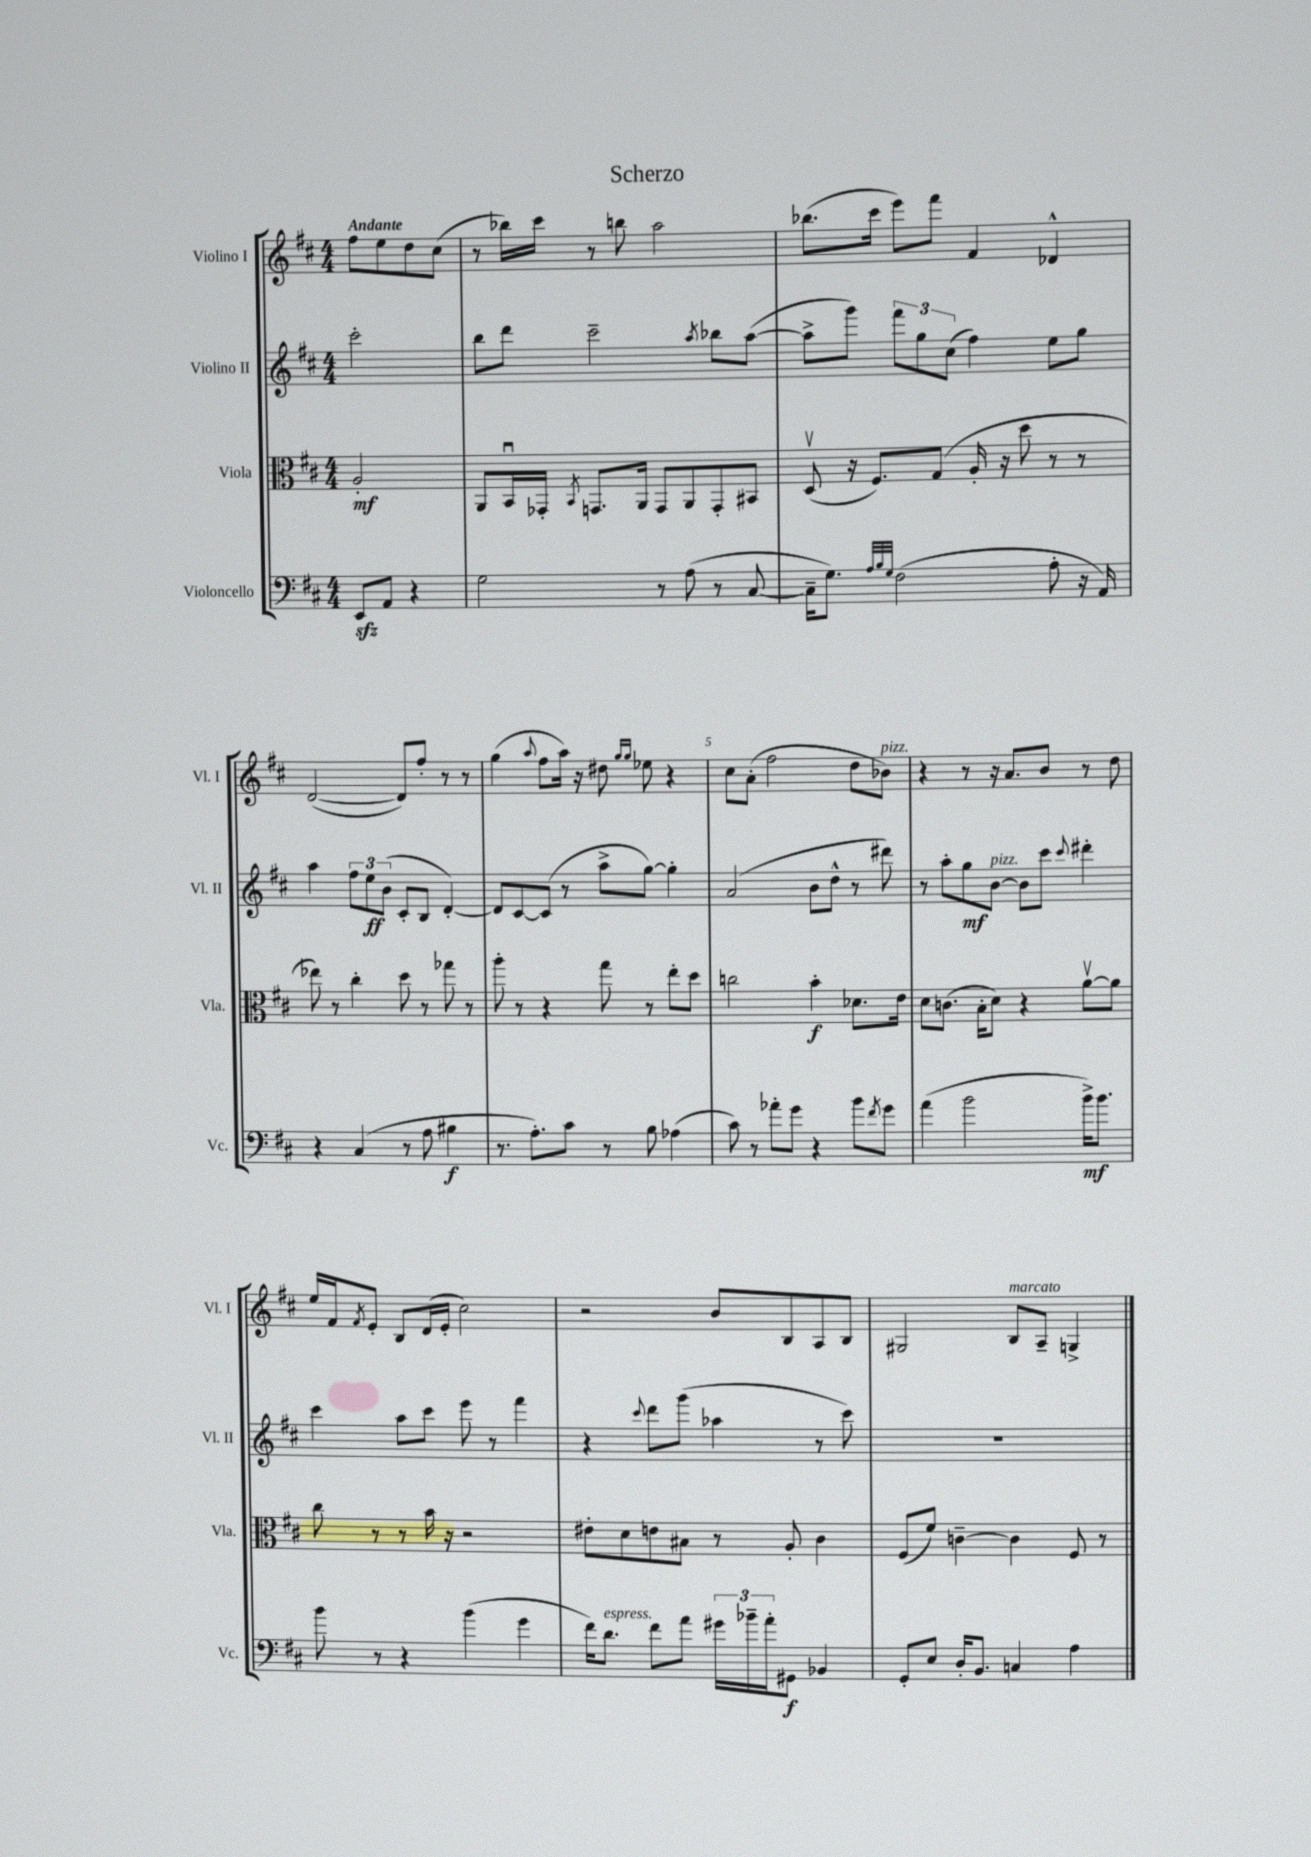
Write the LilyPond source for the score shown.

\header { title = "Scherzo" }
<<
\new StaffGroup <<
\new Staff = "s0" \with { instrumentName = "Violino I" shortInstrumentName = "Vl. I" } {
    \clef treble \key d \major \numericTimeSignature \time 4/4 \partial 2 \tempo "Andante"
    fis''8 e''8 d''8 cis''8( |
    r8 bes''16) cis'''16 r8 b''8 a''2 |
    bes''8.( cis'''16 e'''8) fis'''8 fis'4 des'4-^ |
    d'2~( d'8) fis''8-. r8 r8 |
    g''4( \appoggiatura { a''8 } fis''8 a''16) r16 dis''8 \grace { g''16 g''16 } ees''8 r4 |
    cis''8 a'8-.( fis''2 d''8 bes'8^\markup { \italic "pizz." }) |
    r4 r8 r16 a'8. b'8 r8 d''8 |
    e''16 fis'16 \acciaccatura { fis'8 } e'8-. b8 d'16( e'16-. cis''2) |
    r2 b'8 b8 a8 b8 |
    gis2 b8^\markup { \italic "marcato" } a8-- g4-> \bar "|." |
}
\new Staff = "s1" \with { instrumentName = "Violino II" shortInstrumentName = "Vl. II" } {
    \clef treble \key d \major \numericTimeSignature \time 4/4 \partial 2
    cis'''2-. |
    b''8 d'''8 cis'''2-- \acciaccatura { a''8 } bes''8 a''8~( |
    a''8-> g'''8) \tuplet 3/2 { fis'''8 g''8 cis''8( } fis''4) e''8 g''8 |
    a''4 \tuplet 3/2 { fis''8 e''8\ff b'8( } cis'8-. b8 d'4~-.) |
    d'8 cis'8~ cis'8( r8 a''8-> g''8~) g''4-. |
    a'2( b'8 d''8-^ r8 dis'''8) |
    r8 a''8-. g''8\mf b'8~^\markup { \italic "pizz." } b'8 cis'''8 \appoggiatura { cis'''8 } dis'''4-. |
    cis'''4 a''8 cis'''8 e'''8 r8 fis'''4 |
    r4 \appoggiatura { cis'''8 } d'''8 g'''8( aes''4 r8 cis'''8) |
    R1 \bar "|." |
}
\new Staff = "s2" \with { instrumentName = "Viola" shortInstrumentName = "Vla." } {
    \clef alto \key d \major \numericTimeSignature \time 4/4 \partial 2
    a2-.\mf |
    a,8 b,16\downbow ges,16-. \acciaccatura { b,8 } g,8. a,16 g,8 a,8 g,8-. bis,8 |
    d8\upbow( r16 fis8.) g8( a16-. r16 d''8 r8 r8 |
    ees''8) r8 cis''4-. d''8 r8 ges''8 r8 |
    a''8-. r8 r4 g''8 r8 e''8-. d''8 |
    c''2 b'4-.\f des'8. e'16 |
    d'8 c'8.( b16-. d'8) r4 a'8~\upbow a'8 |
    cis''8 r8 r8 b'16 r16 r2 |
    eis'8-. d'8 e'8 bis8 r8 a8-. cis'4 |
    fis8( fis'8) c'4~-- c'4 fis8 r8 \bar "|." |
}
\new Staff = "s3" \with { instrumentName = "Violoncello" shortInstrumentName = "Vc." } {
    \clef bass \key d \major \numericTimeSignature \time 4/4 \partial 2
    e,8\sfz a,8 r4 |
    g2 r8 a8( r8 cis8~ |
    cis16-- g8.) \grace { a32 b32 g32 } fis2( a8-. r16 a,16) |
    r4 cis4( r8 a8 bis4\f |
    r8. a8.-.) cis'8 r8 b8 aes4( |
    cis'8) r8 aes'8-. g'8 r4 b'8 \acciaccatura { fis'8 } g'8 |
    a'4( b'2 b'16->\mf) b'8. |
    b'8 r8 r4 b'4( g'4 |
    fis'16) d'8.^\markup { \italic "espress." } fis'8 a'8 \tuplet 3/2 { gis'16 bes'16-- a'16-. } gis,8\f bes,4 |
    g,8-. e8 d16-. b,8. c4 a4 \bar "|." |
}
>>
>>
\layout { \context { \Score \override BarNumber.break-visibility = ##(#f #t #t) barNumberVisibility = #(every-nth-bar-number-visible 5) } }
